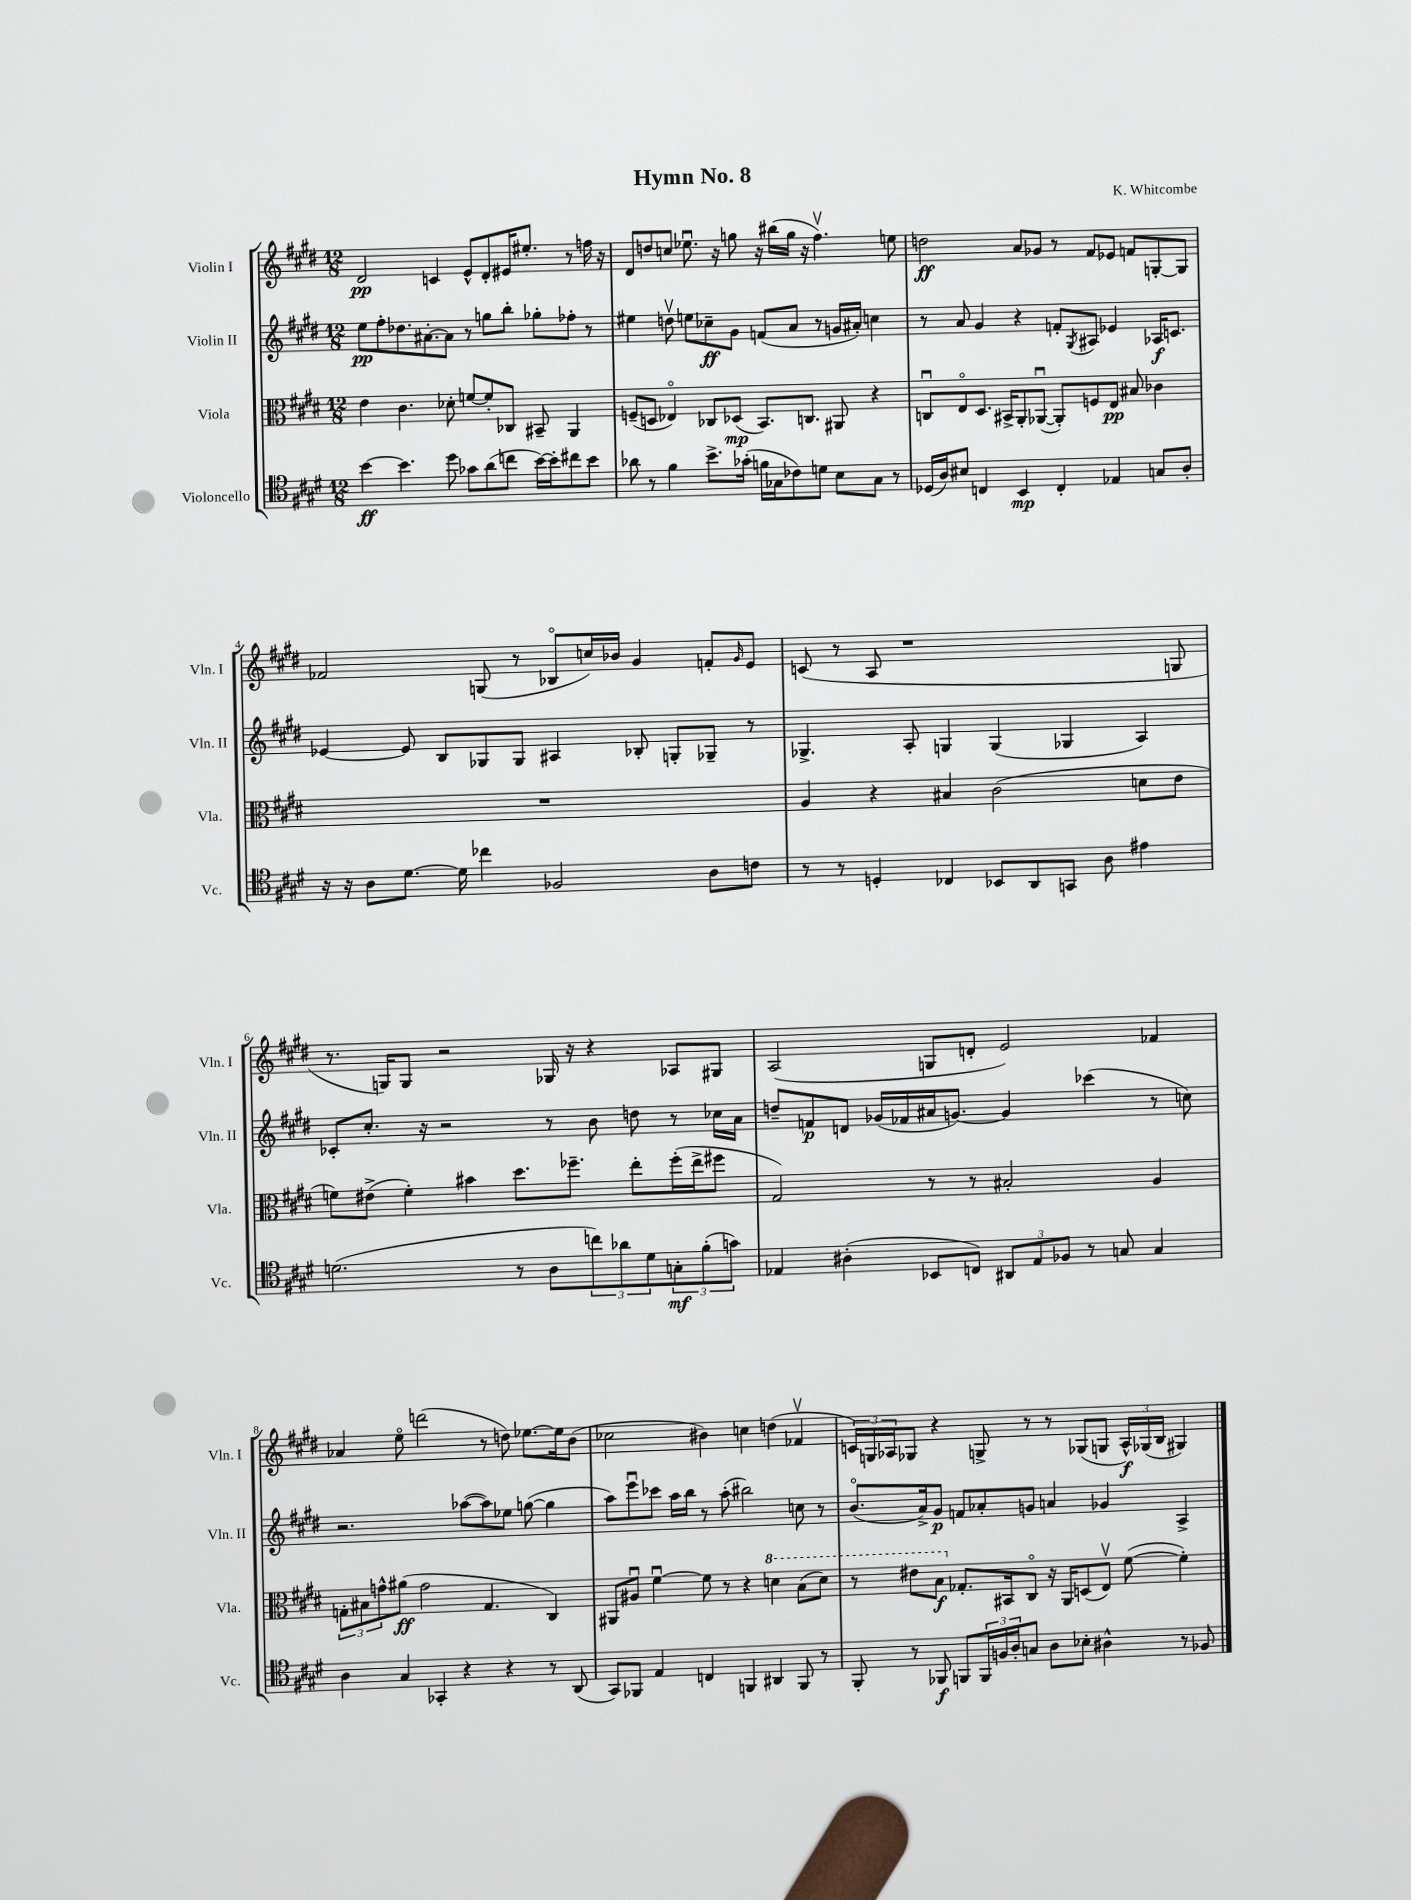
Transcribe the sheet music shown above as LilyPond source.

\header { title = "Hymn No. 8" composer = "K. Whitcombe" }
<<
\new StaffGroup <<
\new Staff = "s0" \with { instrumentName = "Violin I" shortInstrumentName = "Vln. I" } {
    \clef treble \key e \major \numericTimeSignature \time 12/8
    dis'2\pp c'4 e'8-^ dis'8-. eis'16 eis''8.-. r8 f''16 r16 |
    dis'8 d''8 c''8 ees''8.\downbow r16 g''8 r16 bis''16( g''16 r16 fis''4.\upbow) e''8 |
    d''2\ff a'8 ges'8 r8 fis'8 ees'8 f'8 g8~-. g8 |
    fes'2 g8( r8 bes8\flageolet c''16) bes'16 gis'4 f'8-. \grace { gis'16 } e'8 |
    c'8( r8 a8 r1 g8 |
    r8. g16) g8 r2 ges16 r16 r4 aes8 gis8 |
    a2( g8 d'8-. e'2) fes'4 |
    aes'4 e''8\flageolet d'''2( r8 d''8) ees''8.~ ees''16 b'8( |
    ces''2 bis'4) c''4 d''4( fes'4\upbow |
    \tuplet 3/2 { c'16) g16 aes16 } ges8 r4 g8-> r8 r8 ges8( g8 \tuplet 3/2 { aes16-^\f) ges16( b16 } gis4) \bar "|." |
}
\new Staff = "s1" \with { instrumentName = "Violin II" shortInstrumentName = "Vln. II" } {
    \clef treble \key e \major \numericTimeSignature \time 12/8
    e''8\pp fis''8-. des''8. ais'8.~-. ais'8 r8 g''8 b''8-. ges''8-. fes''8-. r8 |
    eis''4 d''8\upbow e''8 ces''8--\ff gis'8 f'8( a'8 r8 g'16 ais'16-.) c''4 |
    r8 a'8 gis'4 r4 f'8-. \acciaccatura { gis8 } ais8 ees'4 aes16\f c'8. |
    ees'4~ ees'8 b8 ges8 ges8 ais4 bes8-. g8-. ges8-- r8 |
    ges4.-> a8-. g4 g4( ges4 a4) |
    ces'8-. cis''8.-. r16 r2 r8 b'8 d''8 r8 ces''16 a'16 |
    d''8-- f'8\p d'8 ges'16( fes'16 ais'16 g'8.~) g'4 ces'''4( r8 c''8) |
    r2. aes''8~( aes''8) ees''8 g''8~( g''4 |
    a''8) e'''8\downbow ces'''8 a''16 b''16 r8 a''8-.( bis''2) c''8 r8 |
    b'8.\flageolet( a'16->) gis'8\p f'8 aes'8-. g'8 a'4 ges'4 a4-> \bar "|." |
}
\new Staff = "s2" \with { instrumentName = "Viola" shortInstrumentName = "Vla." } {
    \clef alto \key e \major \numericTimeSignature \time 12/8
    e'4 cis'4. des'8-. f'8~ f'8-. ces8 bis,8-- a,4 |
    f8--( d8 ees4\flageolet) ces8 des8\mp( b,8.) c8. ais,8 r4 |
    c8\downbow e8\flageolet dis8. bis,16-> a,8-. aes,8~\downbow( aes,8-.) f8 e8\pp bis8 ces'4 |
    R1. |
    a4 r4 bis4 cis'2( d'8 e'8 |
    f'8) eis'8->( f'4-.) bis'4 dis''8. fes''8.-- e''8-. fes''16-.( e''16-> fis''8 |
    gis2) r8 r8 bis2-. a4 |
    \tuplet 3/2 { g8-. bis8 g'8-^ } ais'8\ff( g'2 g4. cis4) |
    ais,8 ais8\downbow fis'4~\downbow fis'8 r8 r4 \ottava #1 d''4 b'8( d''8) |
    r8 eis''8 b'8\f \ottava #0 ges8.-. bis,16 cis8\flageolet r16 a,16 d8( e8\upbow) fis'8~( fis'4-.) \bar "|." |
}
\new Staff = "s3" \with { instrumentName = "Violoncello" shortInstrumentName = "Vc." } {
    \clef tenor \key e \major \numericTimeSignature \time 12/8
    b'4~\ff b'4. dis''8 ges'8 a'8( c''8 b'16~) b'16-. cis''8 b'8 |
    aes'8 r8 fis'4 b'8.-> ges'16-.( f'16 ges16 ces'8) d'8 b8 ges8 r8 |
    des16( a16) bis8 c4 b,4\mp c4-. ees4 g8 a8-. |
    r16 r16 a8 dis'8.~ dis'16 ces''4 fes2 a8 c'8 |
    r8 r8 d4-. ces4 bes,8 a,8 g,8 a8 eis'4 |
    d'2.( r8 a8 \tuplet 3/2 { c''8) aes'8 d'8 } \tuplet 3/2 { g8-.\mf fis'8-.( g'8) } |
    ees4 ais4-.( bes,8 c8) \tuplet 3/2 { ais,8 ees8 fes8 } r8 g8 g4 |
    a4 gis4 ges,4-. r4 r4 r8 a,8( |
    gis,8) fes,8 e4 c4 f,4 ais,4 f,8 r8 |
    fis,8-. r8 fes,8\f f,8 \tuplet 3/2 { f,16 f16 a16-. } g8 a8 bes8-. ais4-^ r8 fes8 \bar "|." |
}
>>
>>
